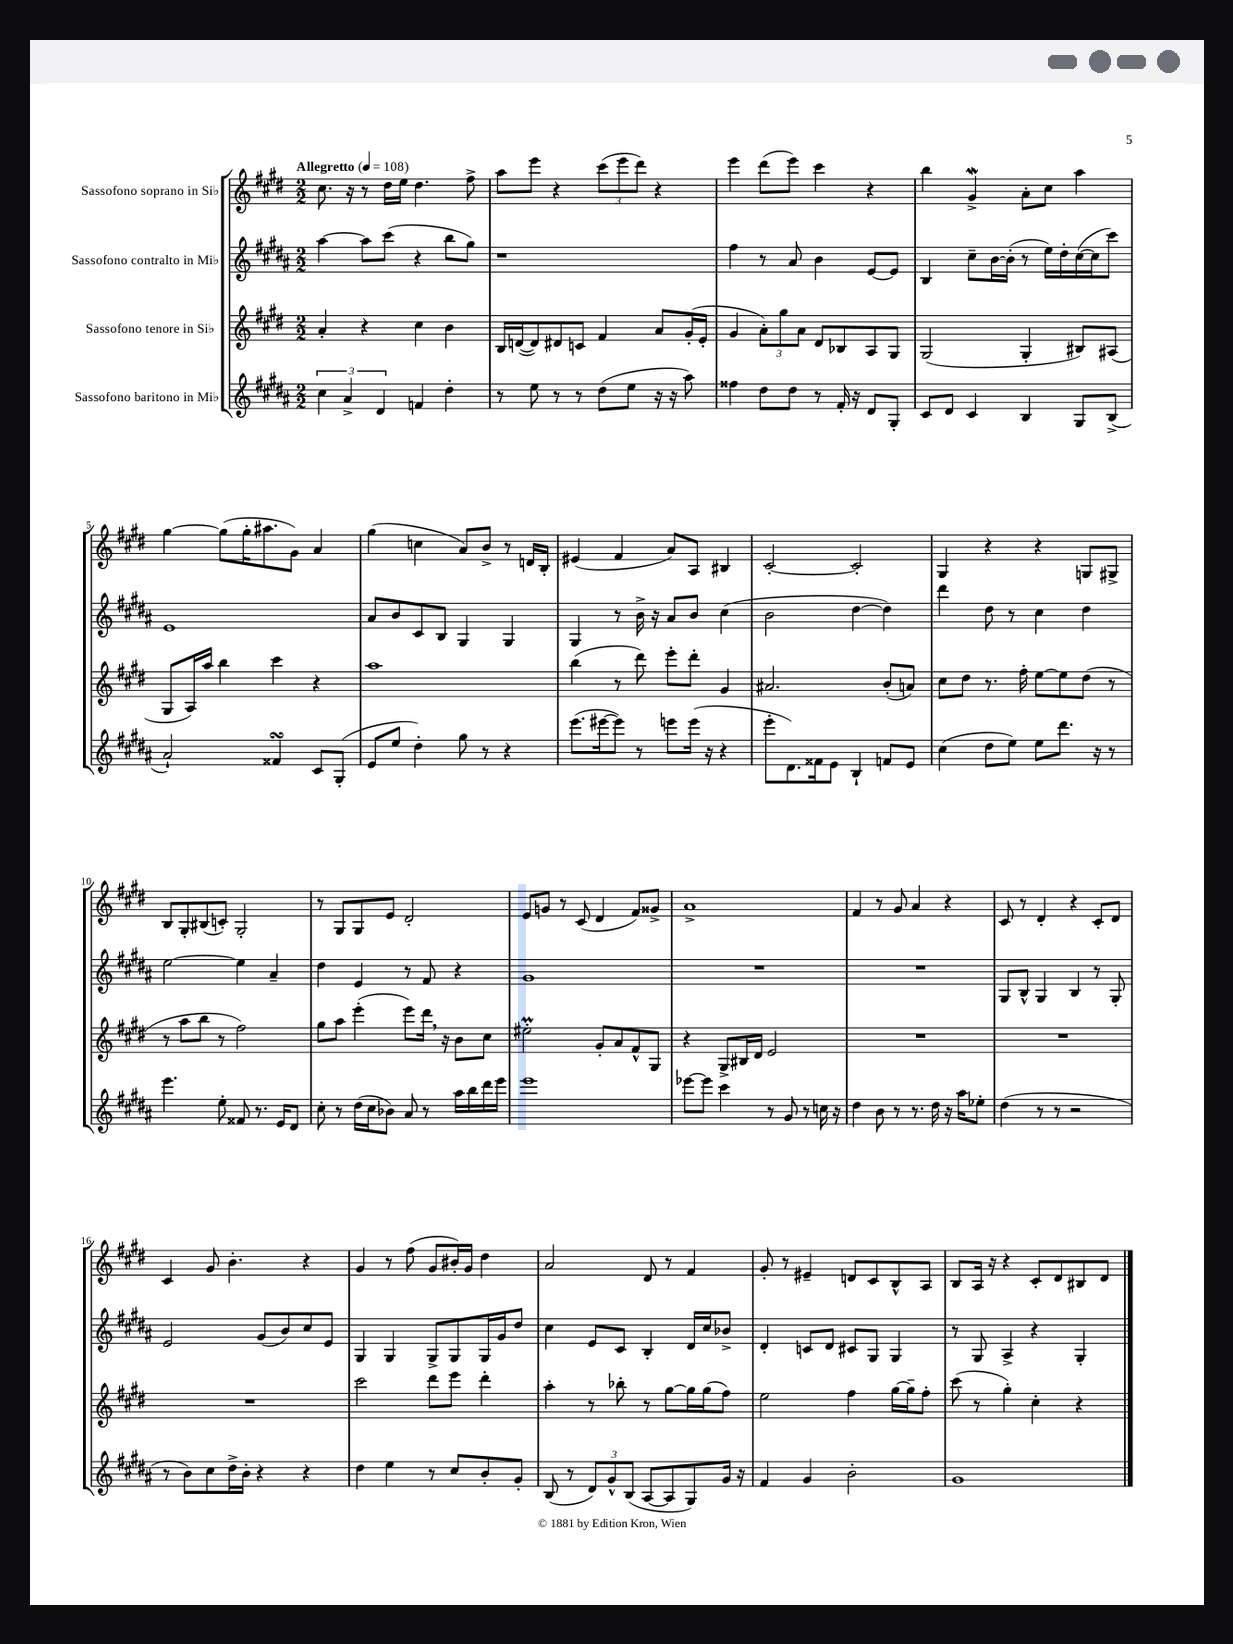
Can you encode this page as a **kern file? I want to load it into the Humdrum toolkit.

**kern	**kern	**kern	**kern
*staff4	*staff3	*staff2	*staff1
*clefG2	*clefG2	*clefG2	*clefG2
*k[f#c#g#d#a#]	*k[f#c#g#d#]	*k[f#c#g#d#a#]	*k[f#c#g#d#]
*M2/2	*M2/2	*M2/2	*M2/2
*MM108	*MM108	*MM108	*MM108
6cc#\	4a'/	[4aa#\	8.cc#\
6a#^/	.	.	.
.	.	.	16r
.	4r	8aa#\]L	8r
6d#/	.	.	.
.	.	(8ccc#\J	16dd#\LL
.	.	.	16ee\JJ
4f/	4cc#\	4r	4.dd#\
4dd#'\	4b\	8bb\L	.
.	.	8gg#\J)	8ff#^\
=	=	=	=
8r	16B/LL	1r	8aa\L
.	([16d/J	.	.
8ee\	8d/])	.	8eee\J
8r	8d#/	.	4r
8r	8c/J	.	.
(8dd#\L	4f#/	.	(12ccc#\L
.	.	.	12eee\
8ee\J	.	.	.
.	.	.	12ddd#\J)
16r	8a/L	.	4r
16r	.	.	.
8aa#\)	(16g#'/L	.	.
.	16e'/JJ	.	.
=	=	=	=
4ff##\	4g#/	4ff#\	4eee\
8dd#\L	12a'\L)	8r	(8ddd#\L
.	12gg#\	.	.
8dd#\J	.	8a#/	8eee\J)
.	12a\J	.	.
8r	8d#/L	4b\	4ccc#\
16f#'/	8B-/	.	.
16r	.	.	.
8d#/L	8A/	[8e/L	4r
8G#'/J	8G#/J	8e/]J	.
=	=	=	=
8c#/L	(2G#/	4B/	4bb\
8d#/J	.	.	.
4c#/	.	8cc#~\L	4g#^/
.	.	[16b\L	.
.	.	(16b'\]JJ	.
4B/	4G#'/	8r	8a'\L
.	.	16ee\LL)	8cc#\J
.	.	16dd#'\	.
8G#/L	8B#/L)	([16cc#\	4aa\
.	.	16cc#\]J	.
(8B^/J	(8A#/J	8ccc#\J)	.
=	=	=	=
2a#`/)	8G#/L	1e	[4gg#\
.	16A/L)	.	.
.	16aa/JJ	.	.
.	4bb\	.	(8gg#\]L
.	.	.	16gg#'\K
.	.	.	8.aa#\
4f##/	4ccc#\	.	.
.	.	.	8g#\J)
8c#/L	4r	.	4a/
(8G#'/J	.	.	.
=	=	=	=
8e/L	1aa	8a#/L	(4gg#\
8ee/J	.	8b/	.
4dd#'\)	.	8c#/	4cc\
.	.	8B/J	.
8gg#\	.	4G#/	8a/L)
8r	.	.	8b^/J
4r	.	4G#/	8r
.	.	.	16d/LL
.	.	.	16B'/JJ
=	=	=	=
(8.eee\L	(4bb\	4G#/	(4e#/
[16eee#\k	.	.	.
8eee#\]J)	8r	8r	4f#/
8r	8ddd#\)	16b^\	.
.	.	16r	.
8eee\L	8eee'\L	8a#/L	8a/L)
(16eee\Jk	8ddd#'\J	8b/J	8A/J
16r	.	.	.
4r	4g#/	(4cc#\	4B#/
=	=	=	=
8eee'\L	2.a#/	2b\	[2c#'/
8.d#\)	.	.	.
16f##\k	.	.	.
8e\J	.	.	.
4B`/	.	[4dd#\	2c#'/]
8f/L	(8b'/L	4dd#\])	.
8e/J	8a/J)	.	.
=	=	=	=
(4cc#\	8cc#\L	4ddd#\	4G#/
.	8dd#\J	.	.
8dd#\L	8.r	8dd#\	4r
8ee\J)	.	8r	.
.	16ff#'\	.	.
8ee\L	[8ee\L	4cc#\	4r
8.ddd#\J	8ee\]	.	.
.	(8dd#\J	4dd#\	8G/L
16r	.	.	.
8r	8r	.	8G#^/J
=	=	=	=
4.eee\	8r	[2ee\	8B/L
.	8aa\L	.	8G#'/
.	8bb\J	.	(8B#/
8ee'\	8r	.	8c'/J)
8f##/	2ff#\)	4ee\]	2G#'/
8.r	.	.	.
.	.	4a#~/	.
16e/LK	.	.	.
8d#/J	.	.	.
=	=	=	=
8cc#'\	8gg#\L	4dd#\	8r
8r	8aa\J	.	8G#/L
(16dd#\LL	(4eee'\	4e/	8G#/
16cc#\J	.	.	.
8b-\J)	.	.	8e/J
8a#/	8eee\L)	8r	2d#'/
8r	16ddd#\Jk	8f#/	.
.	16r	.	.
16aa#\LL	8b\L	4r	.
16bb\	.	.	.
16ddd#\	8cc#\J	.	.
16eee\JJ	.	.	.
=	=	=	=
1eee	2ee#'\	1g#	8e/L
.	.	.	8g/J
.	.	.	8r
.	.	.	(8c#/
.	8g#'/L	.	4d#/
.	8a/	.	.
.	8f#^^/	.	8f#/L)
.	8G#/J	.	8g##^/J
=	=	=	=
[8eee-\L	4r	1r	1a^
8eee-\]J	.	.	.
4ccc#\	8G#^/L	.	.
.	16B#/L	.	.
.	16d#/JJ	.	.
8r	2e/	.	.
8g#/	.	.	.
8r	.	.	.
16cc\	.	.	.
16r	.	.	.
=	=	=	=
4dd#\	1r	1r	4f#/
8b\	.	.	8r
8r	.	.	8g#/
8.r	.	.	4a/
16dd#\	.	.	.
16r	.	.	4r
16aa#\LK	.	.	.
8ee-'\J	.	.	.
=	=	=	=
(4dd#\	1r	8G#/L	8c#/
.	.	8B^^/J	8r
8r	.	4G#/	4d#'/
8r	.	.	.
2r	.	4B/	4r
.	.	8r	8c#'/L
.	.	8G#'/	8d#/J
=	=	=	=
8r	1r	2e/	4c#/
8b\L)	.	.	.
8cc#\	.	.	8g#/
16dd#^\L	.	.	4.b'\
16b'\JJ	.	.	.
4r	.	(8g#/L	.
.	.	8b/)	.
4r	.	8cc#/	4r
.	.	8e/J	.
=	=	=	=
4dd#\	2ccc#\	4G#/	4g#/
4ee\	.	4G#/	8r
.	.	.	(8ff#\
8r	8ddd#\L	8G#^/L	8g#/L
8cc#/L	8eee\J	8G#/	16b#'/L)
.	.	.	16g#/JJ
8b'/	4ddd#'\	16G#/L	4dd#\
.	.	16g#/J	.
8g#'/J	.	8dd#/J	.
=	=	=	=
(8B/	4aa'\	4cc#\	2a/
8r	.	.	.
12d#/L)	8r	8e/L	.
12g#^^/	.	.	.
.	8bb-'\	8c#/J	.
(12B/J	.	.	.
[8A#/L	8r	4B'/	8d#/
8A#/]	[8gg#\L	.	8r
8G#/)	16gg#\]L	16d#/LL	4f#/
.	(16gg#\J	16cc#/J	.
16g#/Jk	8ff#\J)	8b-^/J	.
16r	.	.	.
=	=	=	=
4f#/	2ee\	4d#'/	8g#'/
.	.	.	8r
4g#/	.	8c/L	4e#~/
.	.	8d#/J	.
2b'\	4ff#\	8c#/L	8d/L
.	.	8G#/J	8c#/
.	[16gg#\LL	4G#/	8B^^/
.	16gg#~\]J	.	.
.	8ff#'\J	.	8A/J
=	=	=	=
1g#	(8ccc#\	8r	8B/L
.	8r	8G#/	16A/Jk
.	.	.	16r
.	4gg#'\)	4A#^/	4r
.	4cc#'\	4r	8c#'/L
.	.	.	8d#/
.	4r	4G#'/	8B#/
.	.	.	8d#/J
==	==	==	==
*-	*-	*-	*-
